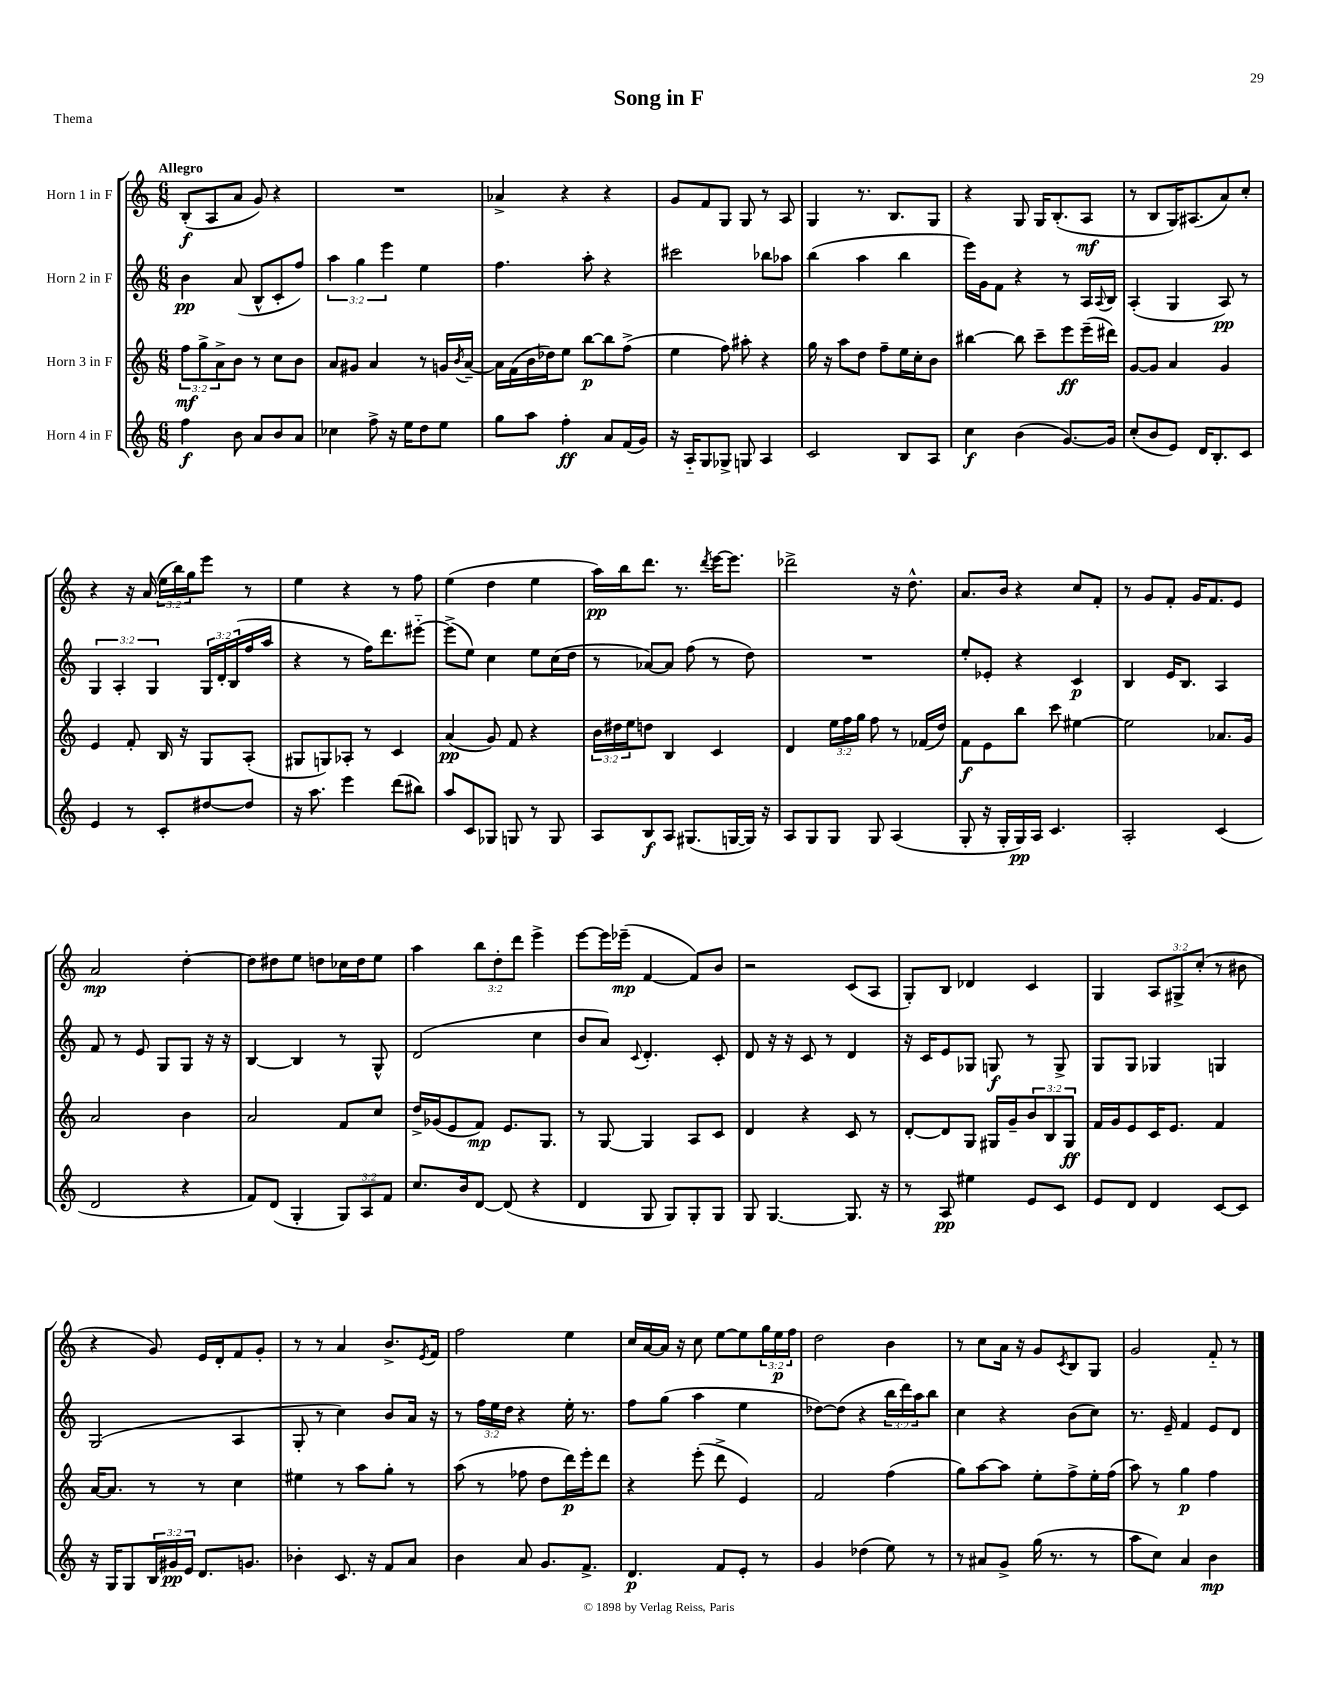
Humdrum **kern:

**kern	**dynam	**kern	**dynam	**kern	**dynam	**kern	**dynam
*part4	*part4	*part3	*part3	*part2	*part2	*part1	*part1
*staff4	*staff4	*staff3	*staff3	*staff2	*staff2	*staff1	*staff1
*I"Horn 4 in F	*	*I"Horn 3 in F	*	*I"Horn 2 in F	*	*I"Horn 1 in F	*
*clefG2	*	*clefG2	*	*clefG2	*	*clefG2	*
*k[]	*	*k[]	*	*k[]	*	*k[]	*
*M6/8	*	*M6/8	*	*M6/8	*	*M6/8	*
=1	=1	=1	=1	=1	=1	=1	=1
!	!	!	!	!	!	!LO:TX:a:B:t=Allegro	!
4ff\	f	12ff\L	mf	4b\	pp	(8B'/L	f
.	.	12gg^\	.	.	.	.	.
.	.	.	.	.	.	8A/	.
.	.	12a^\	.	.	.	.	.
8b\	.	8b\J	.	(8a/	.	8a/J	.
8a/L	.	8r	.	8B^^/L	.	8g/)	.
8b/	.	8cc\L	.	8c'/	.	4r	.
8a/J	.	8b\J	.	8ff/J)	.	.	.
=2	=2	=2	=2	=2	=2	=2	=2
4cc-X\	.	8a/L	.	6aa\	.	2.r	.
.	.	8g#X/J	.	.	.	.	.
.	.	.	.	6gg\	.	.	.
8ff^\	.	4a/	.	.	.	.	.
.	.	.	.	6eee\	.	.	.
16r	.	.	.	.	.	.	.
16ee\KL	.	.	.	.	.	.	.
8dd\	.	8r	.	4ee\	.	.	.
8ee\J	.	16gn/LL	.	.	.	.	.
.	.	8qb/	.	.	.	.	.
.	.	[16a~/JJ	.	.	.	.	.
=3	=3	=3	=3	=3	=3	=3	=3
8gg\L	.	16a\LL]	.	4.ff\	.	4a-X^/	.
.	.	(16f\	.	.	.	.	.
8aa\J	.	16b\	.	.	.	.	.
.	.	16dd-X\J)	.	.	.	.	.
4ff'\	ff	8ee\J	.	.	.	4r	.
.	.	[8bb\L	p	8aa'\	.	.	.
8a/L	.	8bb\]	.	4r	.	4r	.
(16f/L	.	(8ff^\J	.	.	.	.	.
16g/JJ)	.	.	.	.	.	.	.
=4	=4	=4	=4	=4	=4	=4	=4
16r	.	4ee\	.	2ccc#X\	.	8g/L	.
16A/KL	.	.	.	.	.	.	.
8G/	.	.	.	.	.	8f/	.
8G-X^/J	.	8ff\)	.	.	.	8G/J	.
8Gn/	.	8aa#X'\	.	.	.	8G/	.
4A/	.	4r	.	8bb-X\L	.	8r	.
.	.	.	.	8aa-X\J	.	8A/	.
=5	=5	=5	=5	=5	=5	=5	=5
2c/	.	16gg\	.	(4bb\	.	4G/	.
.	.	16r	.	.	.	.	.
.	.	8aa\L	.	.	.	.	.
.	.	8dd\J	.	4aa\	.	8.r	.
.	.	8ff~\L	.	.	.	.	.
.	.	.	.	.	.	8.B/L	.
8B/L	.	16ee\L	.	4bb\	.	.	.
.	.	16cc'\J	.	.	.	.	.
8A/J	.	8b\J	.	.	.	8G/J	.
=6	=6	=6	=6	=6	=6	=6	=6
4cc\	f	[4bb#X\	.	16eee\LL)	.	4r	.
.	.	.	.	16g\J	.	.	.
.	.	.	.	8f\J	.	.	.
(4b\	.	8bb#\]	.	4r	.	8G/	.
.	.	8ccc~\L	.	.	.	16G/KL	.
.	.	.	.	.	.	(8.B'/	.
[8.g/L)	.	8eee\	ff	8r	.	.	.
.	.	(16eee~\L	.	16A/LL	.	8A/J	mf
.	.	.	.	8qqA/	.	.	.
16g/Jk]	.	16ddd#X\JJ)	.	16B/JJ	.	.	.
=7	=7	=7	=7	=7	=7	=7	=7
(8cc'/L	.	[8g/L	.	(4A'/	.	8r	.
8b/	.	8g/J]	.	.	.	8B/L	.
8e/J)	.	4a/	.	4G/	.	16G/K)	.
.	.	.	.	.	.	(8.A#X/	.
16d/KL	.	.	.	.	.	.	.
8.B'/	.	.	.	.	.	.	.
.	.	4g/	.	8A/)	pp	8a/)	.
8c/J	.	.	.	8r	.	8cc'/J	.
!!LO:LB:g=z
=8	=8	=8	=8	=8	=8	=8	=8
4e/	.	4e/	.	6G/	.	4r	.
.	.	.	.	6A'/	.	.	.
8r	.	8f'/	.	.	.	16r	.
.	.	.	.	.	.	(16a/	.
.	.	.	.	6G/	.	.	.
8c'/L	.	16B/	.	.	.	24ee\LL	.
.	.	.	.	.	.	24bb\)	.
.	.	16r	.	.	.	.	.
.	.	.	.	.	.	24gg\J	.
[8dd#X/	.	8G/L	.	24G/LL	.	8eee\J	.
.	.	.	.	24d'/	.	.	.
.	.	.	.	(24B/	.	.	.
8dd#/J]	.	(8A'/J	.	16ff/	.	8r	.
.	.	.	.	16aa/JJ	.	.	.
=9	=9	=9	=9	=9	=9	=9	=9
16r	.	8G#X/L	.	4r	.	4ee\	.
8.aa\	.	.	.	.	.	.	.
.	.	8Gn/)	.	.	.	.	.
4eee\	.	8A-X'/J	.	8r	.	4r	.
.	.	8r	.	16ff\KL)	.	.	.
.	.	.	.	8.ddd\	.	.	.
(8ddd\L	.	4c/	.	.	.	8r	.
8bb#X\J)	.	.	.	[8eee#X\J	.	8ff\	.
=10	=10	=10	=10	=10	=10	=10	=10
8aa/L	.	(4a/	pp	(8eee#^\L]	.	(4ee\	.
8c/	.	.	.	8ee\J)	.	.	.
8G-X/J	.	8g/)	.	4cc\	.	4dd\	.
8Gn/	.	8f/	.	.	.	.	.
8r	.	4r	.	8ee\L	.	4ee\	.
8G/	.	.	.	(16cc\L	.	.	.
.	.	.	.	16dd\JJ	.	.	.
=11	=11	=11	=11	=11	=11	=11	=11
8A/L	.	24b\LL	.	8r	.	16aa\LL)	pp
.	.	24dd#X\	.	.	.	.	.
.	.	.	.	.	.	16bb\J	.
.	.	24ee\J	.	.	.	.	.
8B/	f	8ddn\J	.	[8a-X/L)	.	8.ddd\J	.
8A/J	.	4B/	.	8a-/J]	.	.	.
.	.	.	.	.	.	8.r	.
(8.G#X/L	.	.	.	(8ff\	.	.	.
.	.	.	.	.	.	8qddd/	.
.	.	4c/	.	8r	.	[16eee\KL	.
[16Gn/L	.	.	.	.	.	8.eee\J]	.
16G/JJ])	.	.	.	8dd\)	.	.	.
16r	.	.	.	.	.	.	.
=12	=12	=12	=12	=12	=12	=12	=12
8A/L	.	4d/	.	2.r	.	2ddd-X^\	.
8G/	.	.	.	.	.	.	.
8G/J	.	24ee\LL	.	.	.	.	.
.	.	24ff\	.	.	.	.	.
.	.	24gg\JJ	.	.	.	.	.
8G/	.	8ff\	.	.	.	.	.
(4A/	.	8r	.	.	.	16r	.
.	.	.	.	.	.	8.dd^^\	.
.	.	(16f-X/LL	.	.	.	.	.
.	.	16dd/JJ)	.	.	.	.	.
=13	=13	=13	=13	=13	=13	=13	=13
8G'/	.	8f\L	f	8ee'/L	.	8.a/L	.
16r	.	8e\	.	8e-X'/J	.	.	.
16G'/LL	.	.	.	.	.	16b/Jk	.
16G/)	pp	8bb\J	.	4r	.	4r	.
16A/JJ	.	.	.	.	.	.	.
4.c/	.	8ccc\	.	.	.	.	.
.	.	[4ee#X\	.	4c/	p	8cc/L	.
.	.	.	.	.	.	8f'/J	.
=14	=14	=14	=14	=14	=14	=14	=14
2A'/	.	2ee#\]	.	4B/	.	8r	.
.	.	.	.	.	.	8g/L	.
.	.	.	.	16e/KL	.	8f'/J	.
.	.	.	.	8.B/J	.	.	.
.	.	.	.	.	.	16g/KL	.
.	.	.	.	.	.	8.f/	.
(4c/	.	8.a-X/L	.	4A/	.	.	.
.	.	.	.	.	.	8e/J	.
.	.	16g/Jk	.	.	.	.	.
!!LO:LB:g=z
=15	=15	=15	=15	=15	=15	=15	=15
2d/	.	2a/	.	8f/	.	2a/	mp
.	.	.	.	8r	.	.	.
.	.	.	.	8e/	.	.	.
.	.	.	.	8G/L	.	.	.
4r	.	4b\	.	8G/J	.	[4dd'\	.
.	.	.	.	16r	.	.	.
.	.	.	.	16r	.	.	.
=16	=16	=16	=16	=16	=16	=16	=16
8f/L)	.	2a/	.	[4B/	.	8dd\L]	.
(8d/J	.	.	.	.	.	8dd#X\	.
4G'/	.	.	.	4B/]	.	8ee\J	.
.	.	.	.	.	.	8ddn\L	.
12G/L)	.	8f/L	.	8r	.	16cc-X\L	.
.	.	.	.	.	.	16dd\J	.
12A/	.	.	.	.	.	.	.
.	.	8cc/J	.	8G^^/	.	8ee\J	.
12f/J	.	.	.	.	.	.	.
=17	=17	=17	=17	=17	=17	=17	=17
8.cc/L	.	16dd^/LL	.	(2d/	.	4aa\	.
.	.	(16g-X/J	.	.	.	.	.
.	.	8e/	.	.	.	.	.
16b/k	.	.	.	.	.	.	.
[8d/J	.	8f/J)	mp	.	.	12bb\L	.
.	.	.	.	.	.	12dd'\	.
(8d/]	.	8.e/L	.	.	.	.	.
.	.	.	.	.	.	12ddd\J	.
4r	.	.	.	4cc\	.	4eee^\	.
.	.	8.G/J	.	.	.	.	.
=18	=18	=18	=18	=18	=18	=18	=18
4d/	.	8r	.	8b/L	.	[8eee\L	.
.	.	[8G/	.	8a/J)	.	16eee\L]	.
.	.	.	.	.	.	(16eee-X~\JJ	mp
.	.	.	.	8qqc/	.	.	.
8G/	.	4G/]	.	4.d'/	.	[4f/	.
8G/L)	.	.	.	.	.	.	.
8G'/	.	8A/L	.	.	.	8f/L])	.
8G/J	.	8c/J	.	8c'/	.	8b/J	.
=19	=19	=19	=19	=19	=19	=19	=19
8G/	.	4d/	.	8d/	.	2r	.
[4.G/	.	.	.	16r	.	.	.
.	.	.	.	16r	.	.	.
.	.	4r	.	8c/	.	.	.
.	.	.	.	8r	.	.	.
8.G/]	.	8c/	.	4d/	.	(8c/L	.
.	.	8r	.	.	.	8A/J	.
16r	.	.	.	.	.	.	.
=20	=20	=20	=20	=20	=20	=20	=20
8r	.	[8d'/L	.	16r	.	8G'/L)	.
.	.	.	.	16c/KL	.	.	.
8A/	pp	8d/]	.	8e/	.	8B/J	.
4ee#X\	.	8G/J	.	8G-X/J	.	4d-X/	.
.	.	16G#X/LL	.	8Gn/	f	.	.
.	.	16g~/J	.	.	.	.	.
8e/L	.	12b/	.	8r	.	4c/	.
.	.	12B/	.	.	.	.	.
8c/J	.	.	.	8G^/	.	.	.
.	.	12G#/J	ff	.	.	.	.
=21	=21	=21	=21	=21	=21	=21	=21
8e/L	.	16f/LL	.	8G/L	.	4G/	.
.	.	16g/J	.	.	.	.	.
8d/J	.	8e/	.	8G/J	.	.	.
4d/	.	16c/K	.	4G-X/	.	12A/L	.
.	.	8.e/J	.	.	.	.	.
.	.	.	.	.	.	12G#X^/	.
.	.	.	.	.	.	(12cc'/J	.
[8c/L	.	4f/	.	4Gn/	.	8r	.
8c/J]	.	.	.	.	.	8b#X\	.
!!LO:LB:g=z
=22	=22	=22	=22	=22	=22	=22	=22
16r	.	[16a/KL	.	(2G/	.	4r	.
16G/KL	.	8.a/J]	.	.	.	.	.
8G/	.	.	.	.	.	.	.
24B/L	.	8r	.	.	.	8g/)	.
24g#X/	pp	.	.	.	.	.	.
24e/JJ	.	.	.	.	.	.	.
8.d/L	.	8r	.	.	.	16e/LL	.
.	.	.	.	.	.	16d'/J	.
.	.	4cc\	.	4A/	.	8f/	.
8.gn/J	.	.	.	.	.	.	.
.	.	.	.	.	.	8g'/J	.
=23	=23	=23	=23	=23	=23	=23	=23
4b-X'\	.	4ee#X\	.	8G'/	.	8r	.
.	.	.	.	8r	.	8r	.
8.c/	.	8r	.	4cc\)	.	4a/	.
.	.	8aa\L	.	.	.	.	.
16r	.	.	.	.	.	.	.
8f/L	.	8gg'\J	.	8b/L	.	8.b^/L	.
8a/J	.	8r	.	16a/Jk	.	.	.
.	.	.	.	.	.	8qe/	.
.	.	.	.	16r	.	16f/Jk	.
=24	=24	=24	=24	=24	=24	=24	=24
4b\	.	(8aa\	.	8r	.	2ff\	.
.	.	8r	.	24ff\LL	.	.	.
.	.	.	.	24ee\	.	.	.
.	.	.	.	24dd\JJ	.	.	.
8a/	.	8ff-X\	.	4r	.	.	.
8.g/L	.	8dd\L	.	.	.	.	.
.	.	16ddd\L)	p	16ee'\	.	4ee\	.
8.f^/J	.	16eee'\J	.	8.r	.	.	.
.	.	8ddd\J	.	.	.	.	.
=25	=25	=25	=25	=25	=25	=25	=25
4.d/	p	4r	.	8ff\L	.	16cc/LL	.
.	.	.	.	.	.	[16a/	.
.	.	.	.	(8gg\J	.	16a/JJ]	.
.	.	.	.	.	.	16r	.
.	.	(8eee'\	.	4aa\	.	8cc\	.
8f/L	.	8ddd^\	.	.	.	[8ee\L	.
8e'/J	.	4e/)	.	4ee\	.	8ee\]	.
8r	.	.	.	.	.	24gg\L	.
.	.	.	.	.	.	24ee\	p
.	.	.	.	.	.	24ff\JJ	.
=26	=26	=26	=26	=26	=26	=26	=26
4g/	.	2f/	.	[8dd-X\L)	.	2dd\	.
.	.	.	.	(8dd-\J]	.	.	.
(4dd-X\	.	.	.	4r	.	.	.
8ee\)	.	(4ff\	.	24bb\LL	.	4b\	.
.	.	.	.	24ddd\)	.	.	.
.	.	.	.	24aa\J	.	.	.
8r	.	.	.	8bb\J	.	.	.
=27	=27	=27	=27	=27	=27	=27	=27
8r	.	8gg\L)	.	4cc\	.	8r	.
8a#X/L	.	[8aa\	.	.	.	8cc\L	.
8g^/J	.	8aa\J]	.	4r	.	16a\Jk	.
.	.	.	.	.	.	16r	.
(16gg\	.	8ee'\L	.	.	.	8g/L	.
8.r	.	.	.	.	.	.	.
.	.	.	.	.	.	8qc/	.
.	.	8ff^\	.	(8b\L	.	8B/	.
8r	.	16ee'\L	.	8cc\J)	.	8G/J	.
.	.	(16ff\JJ	.	.	.	.	.
=28	=28	=28	=28	=28	=28	=28	=28
8aa\L	.	8aa\)	.	8.r	.	2g/	.
8cc\J)	.	8r	.	.	.	.	.
.	.	.	.	16e~/	.	.	.
4a/	.	4gg\	p	4f/	.	.	.
4b\	mp	4ff\	.	8e/L	.	8f/	.
.	.	.	.	8d/J	.	8r	.
==	==	==	==	==	==	==	==
*-	*-	*-	*-	*-	*-	*-	*-
